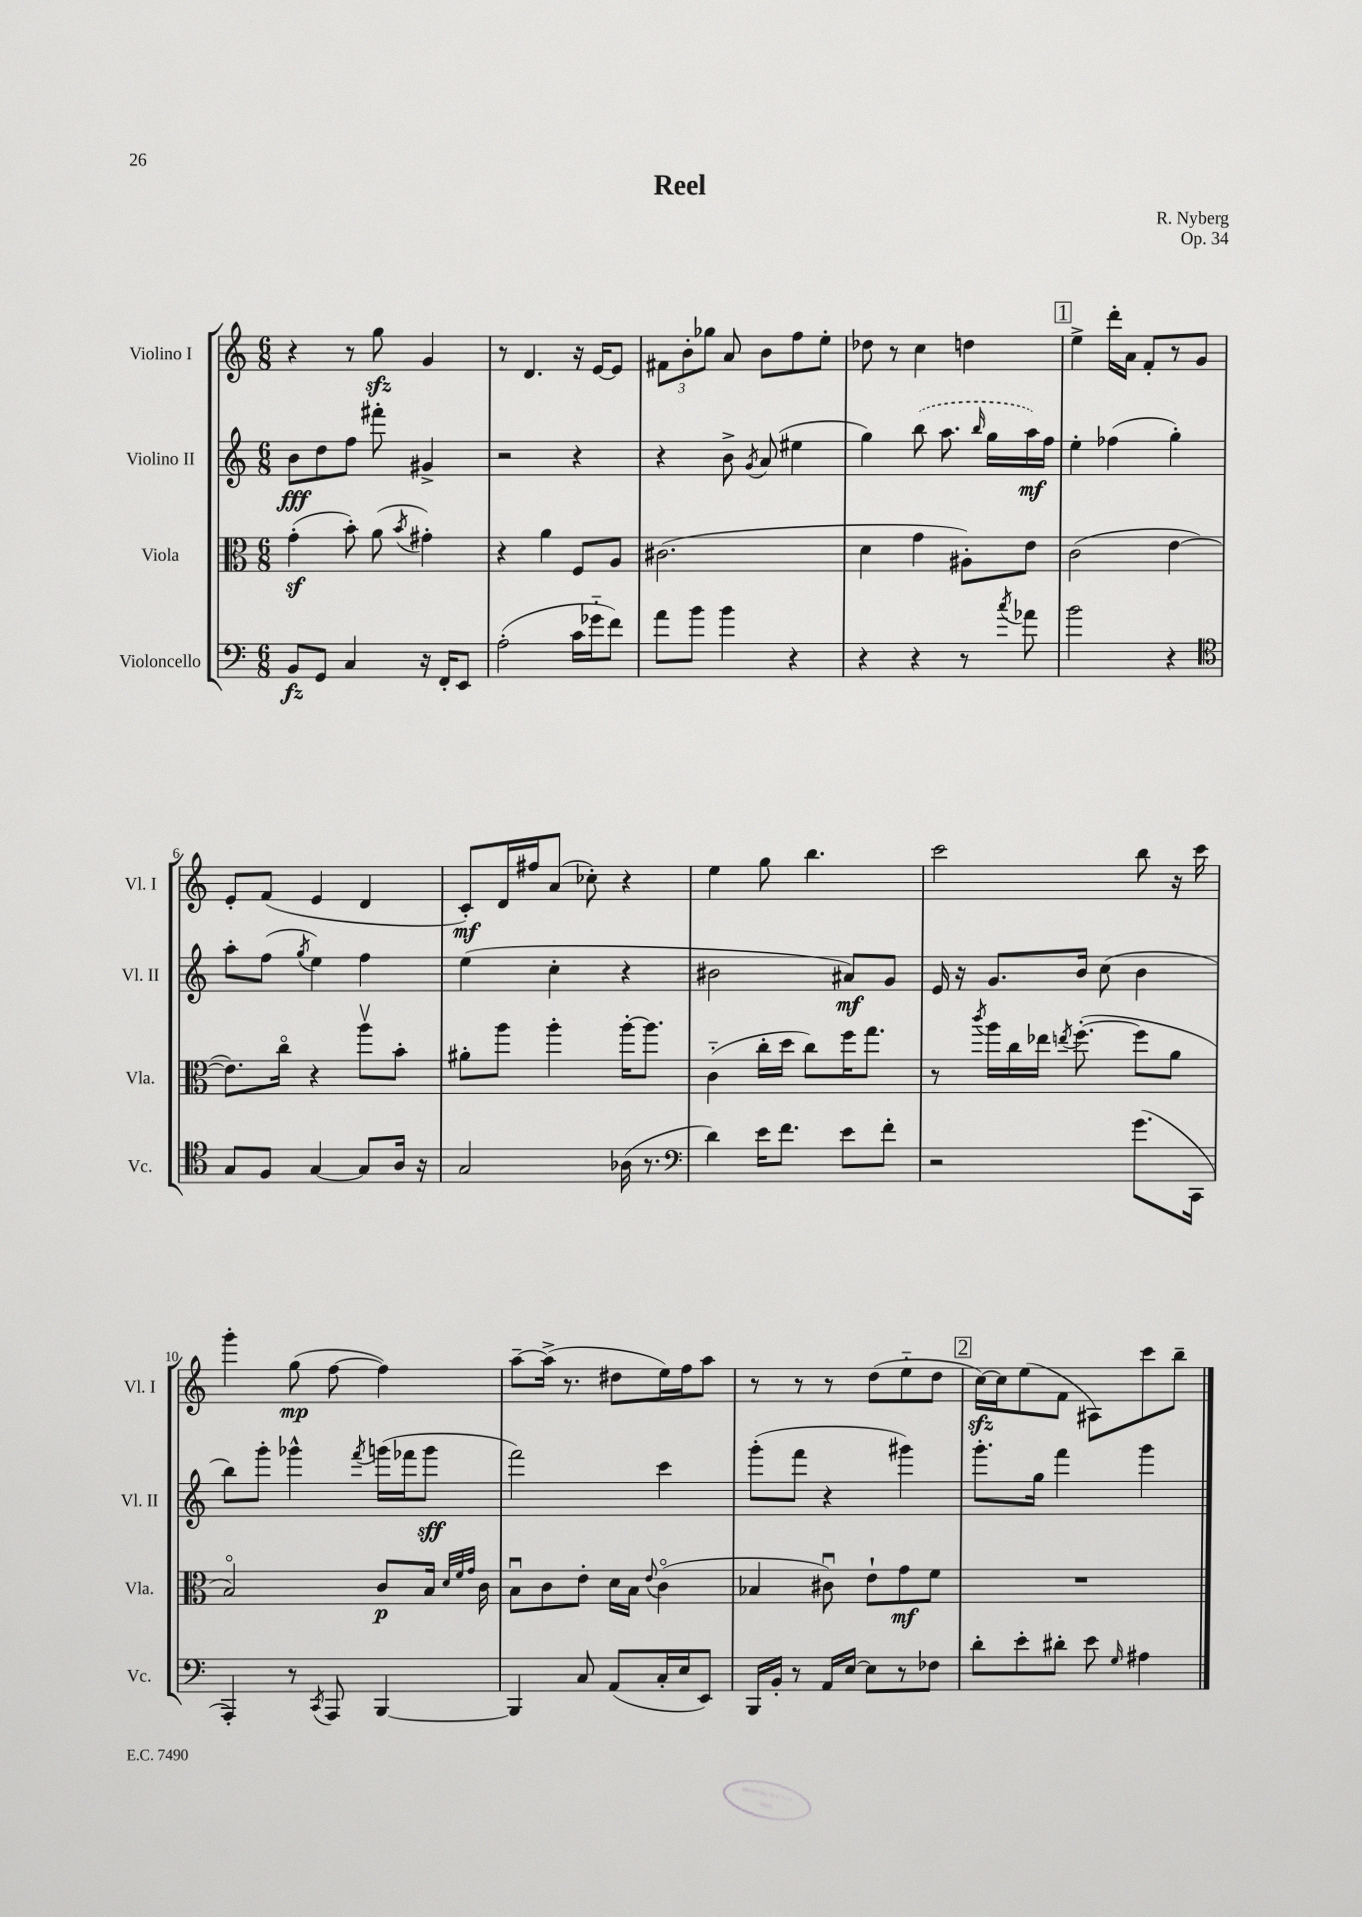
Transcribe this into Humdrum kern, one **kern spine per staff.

**kern	**dynam	**kern	**dynam	**kern	**dynam	**kern	**dynam
*part4	*part4	*part3	*part3	*part2	*part2	*part1	*part1
*staff4	*staff4	*staff3	*staff3	*staff2	*staff2	*staff1	*staff1
*I"Violoncello	*	*I"Viola	*	*I"Violino II	*	*I"Violino I	*
*I'Vc.	*	*I'Vla.	*	*I'Vl. II	*	*I'Vl. I	*
*clefF4	*	*clefC3	*	*clefG2	*	*clefG2	*
*k[]	*	*k[]	*	*k[]	*	*k[]	*
*M6/8	*	*M6/8	*	*M6/8	*	*M6/8	*
=1	=1	=1	=1	=1	=1	=1	=1
8BB/L	fz	(4gz'\	.	8b\L	fff	4r	.
8GG/J	.	.	.	8dd\	.	.	.
4C/	.	8b'\)	.	8ff\J	.	8r	.
.	.	(8a\	.	8fff#X'\	.	8ggzz\	.
.	.	8qb/	.	.	.	.	.
16r	.	4g#X'\)	.	4g#X^/	.	4g/	.
16FF'/KL	.	.	.	.	.	.	.
8EE/J	.	.	.	.	.	.	.
=2	=2	=2	=2	=2	=2	=2	=2
(2A'\	.	4r	.	2r	.	8r	.
.	.	.	.	.	.	4.d/	.
.	.	4a\	.	.	.	.	.
16c\LL	.	8F/L	.	4r	.	16r	.
16g-X\J	.	.	.	.	.	[16e/KL	.
8f\J)	.	8A/J	.	.	.	8e/J]	.
=3	=3	=3	=3	=3	=3	=3	=3
8a\L	.	(2.c#X\	.	4r	.	12f#X\L	.
.	.	.	.	.	.	12b'\	.
8b\J	.	.	.	.	.	.	.
.	.	.	.	.	.	12gg-X\J	.
4b\	.	.	.	8b^\	.	8a/	.
.	.	.	.	8qg/	.	.	.
.	.	.	.	(8a/	.	8b\L	.
4r	.	.	.	4ee#X\	.	8ff\	.
.	.	.	.	.	.	8ee'\J	.
=4	=4	=4	=4	=4	=4	=4	=4
4r	.	4d\	.	4gg\)	.	8dd-X\	.
.	.	.	.	.	.	8r	.
4r	.	4g\	.	(8bb\	.	4cc\	.
.	.	.	.	8.aa\	.	.	.
8r	.	8A#X'\L)	.	.	.	4ddn\	.
.	.	.	.	16qqbb/	.	.	.
.	.	.	.	16gg\LL	.	.	.
8qcc/	.	.	.	.	.	.	.
8a-X\	.	8e\J	.	16aa\)	mf	.	.
.	.	.	.	16ff\JJ	.	.	.
!!LO:REH:place=s1:t=1
=5	=5	=5	=5	=5	=5	=5	=5
2b\	.	(2c\	.	4ee'\	.	4ee^\	.
.	.	.	.	(4ff-X\	.	16ddd'\LL	.
.	.	.	.	.	.	16a\JJ	.
.	.	.	.	.	.	8f'/L	.
4r	.	[4e\	.	4gg'\)	.	8r	.
.	.	.	.	.	.	8g/J	.
!!LO:LB:g=z
=6	=6	=6	=6	=6	=6	=6	=6
*clefC4	*	*	*	*	*	*	*
8G/L	.	8.e\L])	.	8aa'\L	.	8e'/L	.
8F/J	.	.	.	(8ff\J	.	(8f/J	.
.	.	16cc\Jk	.	.	.	.	.
.	.	.	.	8qgg/	.	.	.
[4G/	.	4r	.	4ee\)	.	4e/	.
8G/L]	.	8aav\L	.	4ff\	.	4d/	.
16A/Jk	.	8b'\J	.	.	.	.	.
16r	.	.	.	.	.	.	.
=7	=7	=7	=7	=7	=7	=7	=7
2G/	.	8a#X'\L	.	(4ee\	.	8c'/L)	mf
.	.	8aa\J	.	.	.	16d/L	.
.	.	.	.	.	.	16ff#X/J	.
.	.	4aa'\	.	4cc'\	.	(8a/J	.
.	.	.	.	.	.	8cc-X'\)	.
(16A-X\	.	[16aa'\KL	.	4r	.	4r	.
8.r	.	8.aa\J]	.	.	.	.	.
=8	=8	=8	=8	=8	=8	=8	=8
*clefF4	*	*	*	*	*	*	*
4d\)	.	(4c\	.	2b#X\	.	4ee\	.
16e\KL	.	16cc'\LL	.	.	.	8gg\	.
8.f\J	.	16dd\JJ	.	.	.	.	.
.	.	8cc\L)	.	.	.	4.bb\	.
8e\L	.	16ff\K	.	8a#X/L)	mf	.	.
.	.	8.gg\J	.	.	.	.	.
8f'\J	.	.	.	8g/J	.	.	.
=9	=9	=9	=9	=9	=9	=9	=9
2r	.	8r	.	16e/	.	2ccc\	.
.	.	.	.	16r	.	.	.
.	.	8qccc/	.	.	.	.	.
.	.	16aa\LL	.	8.g/L	.	.	.
.	.	16cc\	.	.	.	.	.
.	.	16ee-X\JJ	.	.	.	.	.
.	.	8qeen/	.	.	.	.	.
.	.	([8.ff'\	.	16b/Jk	.	.	.
.	.	.	.	(8cc\	.	.	.
(8.g\L	.	8ff\L]	.	4b\	.	8bb\	.
.	.	8a\J	.	.	.	16r	.
16CC\Jk	.	.	.	.	.	16ccc\	.
!!LO:LB:g=z
=10	=10	=10	=10	=10	=10	=10	=10
4AAA'/)	.	2B/)	.	8bb\L)	.	4ggg'\	.
.	.	.	.	8ggg'\J	.	.	.
8r	.	.	.	4ggg-X^^\	.	(8gg\	mp
8qCC/	.	.	.	.	.	.	.
8AAA/	.	.	.	.	.	[8ff\	.
.	.	.	.	8qfff/	.	.	.
[4BBB/	.	8c/L	p	(16gggn\LL	.	4ff\])	.
.	.	.	.	16fff-X\J	.	.	.
.	.	16B/Jk	.	8ggg\J	sff	.	.
.	.	32qqd/LLL	.	.	.	.	.
.	.	32qqf/	.	.	.	.	.
.	.	32qqg/JJJ	.	.	.	.	.
.	.	16c\	.	.	.	.	.
=11	=11	=11	=11	=11	=11	=11	=11
4BBB/]	.	8Bu\L	.	2fff\)	.	[8aa~\L	.
.	.	8c\	.	.	.	(16aa^\Jk]	.
.	.	.	.	.	.	8.r	.
8C/	.	8e'\J	.	.	.	.	.
(8AA/L	.	16d\LL	.	.	.	8dd#X\L	.
.	.	16B\JJ	.	.	.	.	.
.	.	8qqe/	.	.	.	.	.
16C'/L	.	(4c\	.	4ccc\	.	16ee\L)	.
16E/J	.	.	.	.	.	16ff\J	.
8EE/J)	.	.	.	.	.	8aa\J	.
=12	=12	=12	=12	=12	=12	=12	=12
16BBB/LL	.	4B-X/	.	(8ggg'\L	.	8r	.
16BB'/JJ	.	.	.	.	.	.	.
8r	.	.	.	8fff\J	.	8r	.
16AA/LL	.	8c#Xu\)	.	4r	.	8r	.
[16E/JJ	.	.	.	.	.	.	.
8E\L]	.	8e`\L	.	.	.	(8dd\L	.
8r	.	8g\	mf	4ggg#X\)	.	8ee\	.
8F-X\J	.	8f\J	.	.	.	8dd\J	.
!!LO:REH:place=s1:t=2
=13	=13	=13	=13	=13	=13	=13	=13
8d'\L	.	2.r	.	8.ggg'\L	.	[16cczz\LL)	.
.	.	.	.	.	.	16cc\J]	.
8e'\	.	.	.	.	.	(8ee\	.
.	.	.	.	16gg\Jk	.	.	.
8d#X'\J	.	.	.	4fff\	.	8f\J	.
8e\	.	.	.	.	.	8A#X\L)	.
16qqG/	.	.	.	.	.	.	.
4A#X\	.	.	.	4ggg\	.	8ccc\	.
.	.	.	.	.	.	8bb~\J	.
==	==	==	==	==	==	==	==
*-	*-	*-	*-	*-	*-	*-	*-
